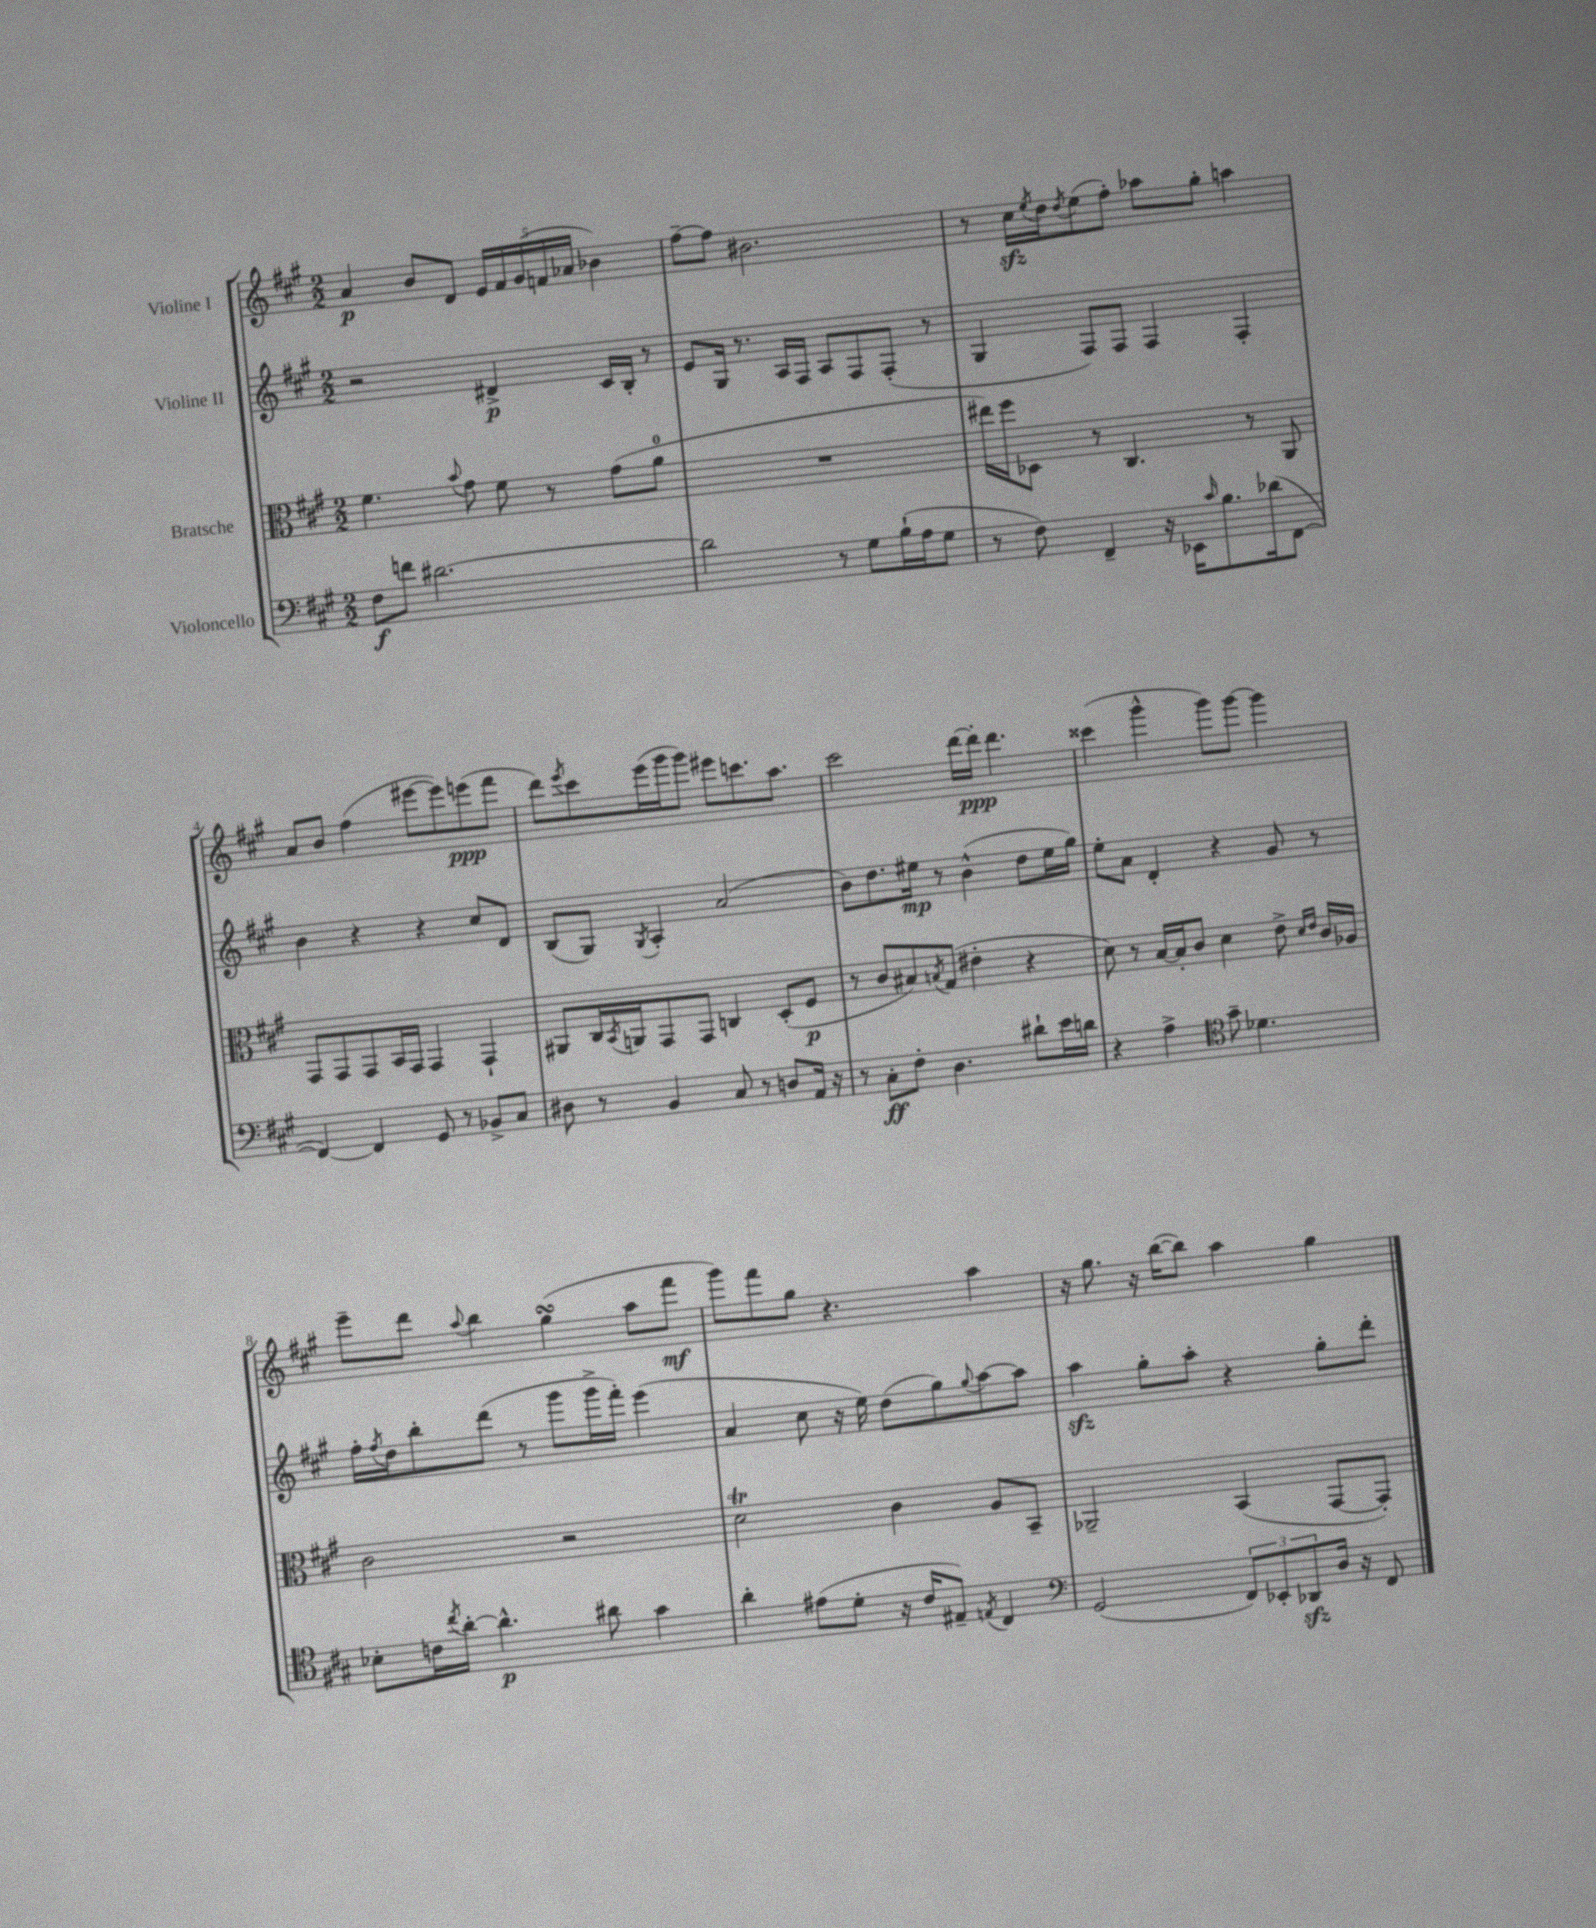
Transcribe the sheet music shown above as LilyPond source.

<<
\new StaffGroup <<
\new Staff = "s0" \with { instrumentName = "Violine I" } {
    \clef treble \key a \major \numericTimeSignature \time 2/2
    a'4\p b'8 d'8 \tuplet 5/4 { e'16 fis'16 gis'16( f'16 aes'16 } bes'4) |
    fis''8~-- fis''8 bis'2. |
    r8 cis''16\sfz \acciaccatura { e''8 } d''16 \acciaccatura { d''8 } e''8( fis''8-.) aes''8 gis''8-. a''4 |
    a'8 b'8 fis''4( eis'''8~ eis'''8) e'''8\ppp( fis'''8 |
    d'''8) \acciaccatura { e'''8 } cis'''8 e'''16( gis'''16 gis'''8) eis'''8 c'''8. a''8. |
    cis'''2 d'''16~ d'''16-.\ppp d'''4. |
    cisis'''4( gis'''4-^ gis'''8) gis'''8~ gis'''4 |
    e'''8-- d'''8 \appoggiatura { a''8 } b''4 gis''4\turn( a''8 fis'''8\mf |
    gis'''8) fis'''8 gis''8 r4. a''4 |
    r16 gis''8. r16 b''16~( b''8) a''4 gis''4 \bar "|." |
}
\new Staff = "s1" \with { instrumentName = "Violine II" } {
    \clef treble \key a \major \numericTimeSignature \time 2/2
    r2 dis'4->\p cis'16 b16-. r8 |
    e'8 gis16 r8. a16 fis16 a8 fis8 fis8-.( r8 |
    gis4 fis8) fis8 fis4 fis4-. |
    b'4 r4 r4 cis''8 d'8 |
    b8( gis8) \acciaccatura { gis8 } a4-. a'2( |
    b'8) d''8. eis''16\mp r8 b'4-^( d''8 eis''16 gis''16) |
    e''8-. a'8 d'4-. r4 gis'8 r8 |
    fis''16-. \acciaccatura { fis''8 } d''16 b''8-. d'''8( r8 gis'''8 gis'''16-> fis'''16-.) e'''4( |
    a'4 cis''8 r16 e''16) d''8( gis''8) \appoggiatura { gis''8 } a''8~ a''8 |
    a''4\sfz gis''8-. a''8-. r4 gis''8-. d'''8-. \bar "|." |
}
\new Staff = "s2" \with { instrumentName = "Bratsche" } {
    \clef alto \key a \major \numericTimeSignature \time 2/2
    fis'4. \appoggiatura { b'8 } gis'8 fis'8 r8 gis'8( a'8-0 |
    R1 |
    eis''16) fis''16 des8 r8 cis4. r8 a,8 |
    gis,8 gis,8 gis,8 b,16 gis,16 gis,4 gis,4-! |
    ais,8 cis16 \acciaccatura { b,8 } a,16 gis,8 gis,8 c4 d8-.( fis8\p |
    r8 cis'8 bis8) \acciaccatura { b8 } gis8( eis'4-. r4 |
    d'8) r8 b16~ b16-. cis'8 d'4 e'8-> \grace { d'16 e'16 } cis'16 aes16 |
    cis'2 r2 |
    d'2\trill cis'4 a8 b,8-- |
    aes,2-- b,4( gis,8~ gis,8-.) \bar "|." |
}
\new Staff = "s3" \with { instrumentName = "Violoncello" } {
    \clef bass \key a \major \numericTimeSignature \time 2/2
    fis8\f f'8 dis'2.~ |
    dis'2 r8 gis8 b16-!( a16 gis8 |
    r8 fis8) fis,4-- r16 ees,16 \grace { cis'16 } b8. des'16( fis,8~ |
    fis,4~) fis,4 gis,8 r8 bes,8-> cis8 |
    dis8 r8 b,4 cis8 r8 d8 a,16 r16 |
    r8 cis8-.\ff fis8-. d4. dis'8-! e'16 d'16 |
    r4 a4-> \clef tenor gis'8-- des'4. |
    bes8-. c'16 \acciaccatura { cis''8 } a'16~-. a'4.-^\p ais'8 gis'4 |
    a'4-. eis'8( d'8-. r16 cis'16 eis8--) \acciaccatura { e8 } cis4 |
    \clef bass gis,2( \tuplet 3/2 { fis,8) ees,8-. des,8\sfz } d16 r16 fis,8 \bar "|." |
}
>>
>>
